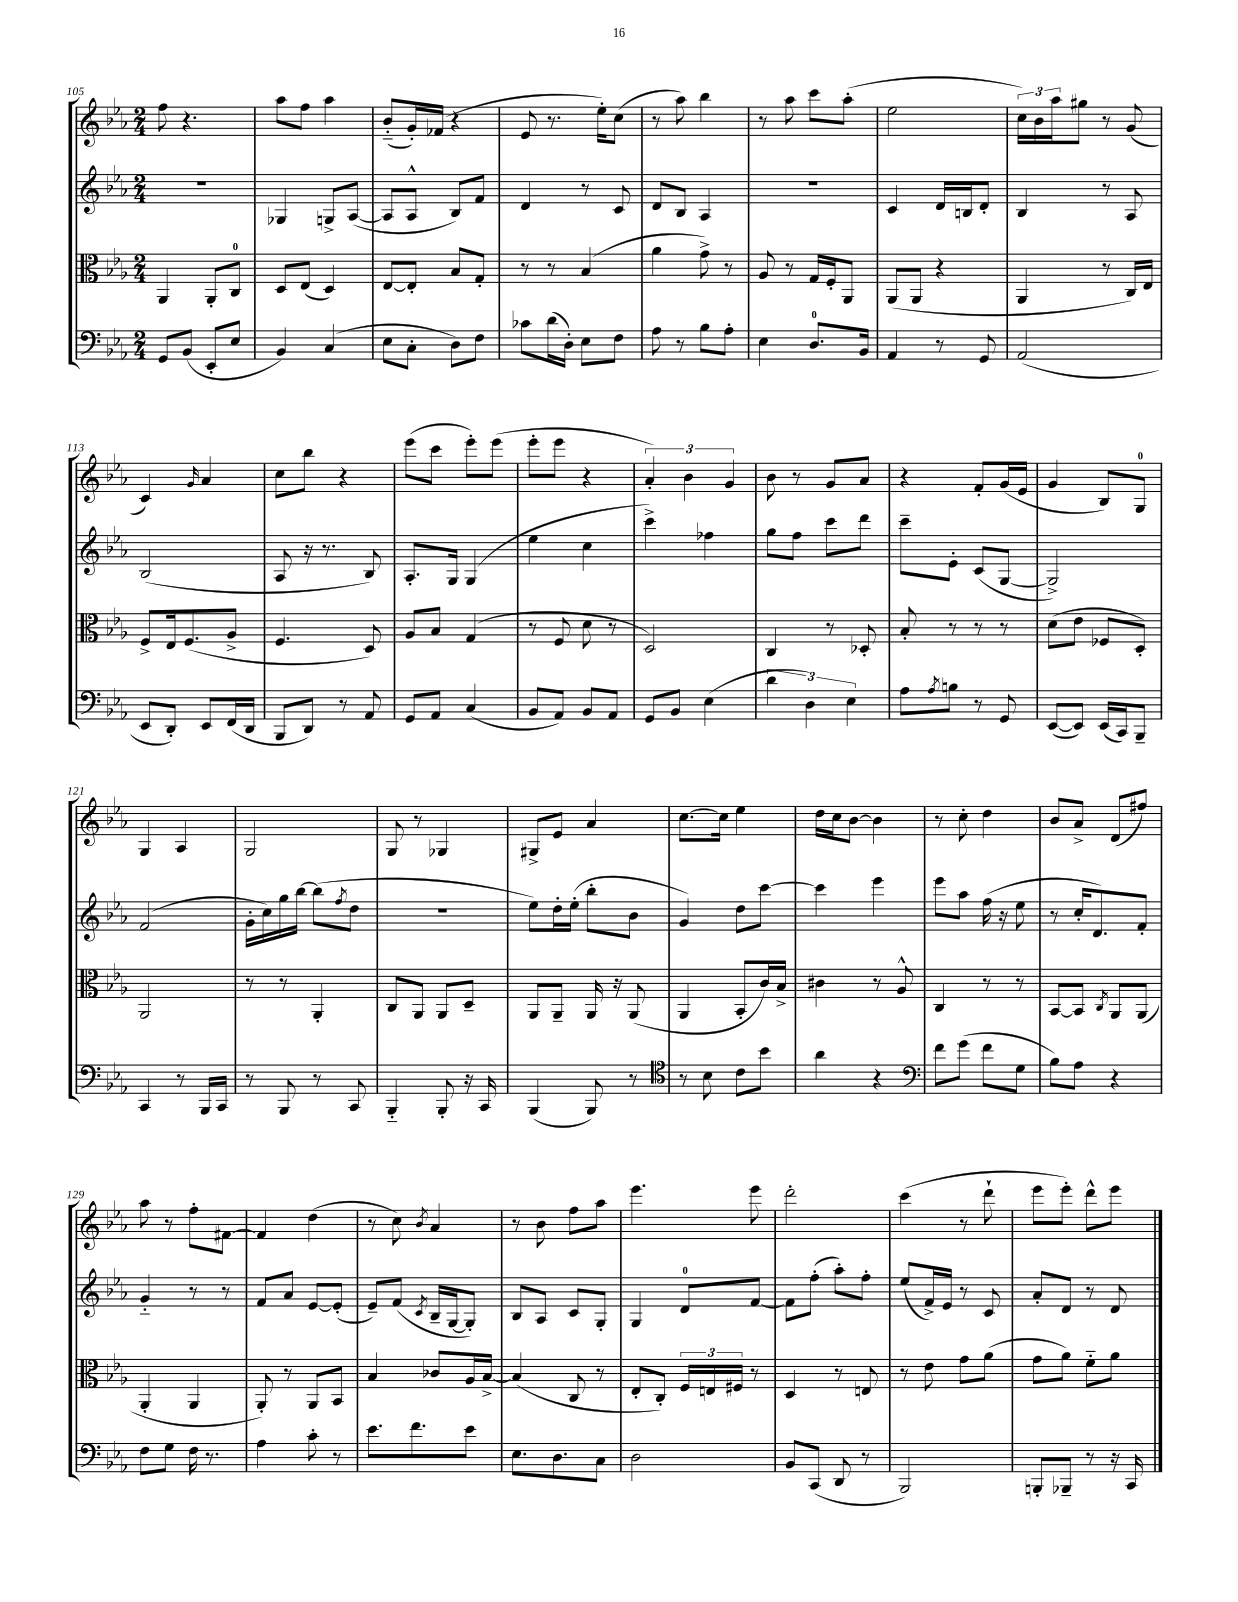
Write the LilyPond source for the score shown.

<<
\new StaffGroup <<
\new Staff = "s0" {
    \clef treble \key ees \major \numericTimeSignature \time 2/4
    f''8 r4. |
    aes''8 f''8 aes''4 |
    bes'8-_( g'16-.) fes'16( r4 |
    ees'8 r8. ees''16-.) c''8( |
    r8 aes''8) bes''4 |
    r8 aes''8 c'''8 aes''8-.( |
    ees''2 |
    \tuplet 3/2 { c''16) bes'16 aes''16 } gis''8 r8 g'8( |
    c'4) \grace { g'16 } aes'4 |
    c''8 bes''8 r4 |
    ees'''8( c'''8 ees'''8-.) ees'''8( |
    ees'''8-. ees'''8 r4 |
    \tuplet 3/2 { aes'4-.) bes'4 g'4 } |
    bes'8 r8 g'8 aes'8 |
    r4 f'8-. g'16( ees'16 |
    g'4 bes8) g8-0 |
    g4 aes4 |
    g2 |
    g8 r8 ges4 |
    gis8-> ees'8 aes'4 |
    c''8.~ c''16 ees''4 |
    d''16 c''16 bes'8~ bes'4 |
    r8 c''8-. d''4 |
    bes'8 aes'8-> d'8( fis''8) |
    aes''8 r8 f''8-. fis'8~ |
    fis'4 d''4( |
    r8 c''8) \acciaccatura { bes'8 } aes'4 |
    r8 bes'8 f''8 aes''8 |
    ees'''4. ees'''8 |
    d'''2-. |
    c'''4( r8 d'''8-! |
    ees'''8 ees'''8-.) d'''8-^ ees'''8 \bar "|." |
}
\new Staff = "s1" {
    \clef treble \key ees \major \numericTimeSignature \time 2/4
    R2 |
    ges4 g8-> aes8~( |
    aes8 aes8-^ bes8) f'8 |
    d'4 r8 c'8 |
    d'8 bes8 aes4 |
    r2 |
    c'4 d'16 b16 d'8-. |
    bes4 r8 aes8 |
    bes2( |
    aes8 r16 r8. bes8) |
    aes8.-. g16 g4( |
    ees''4 c''4 |
    c'''4->) fes''4 |
    g''8 f''8 c'''8 d'''8 |
    c'''8-- ees'8-. c'8( g8~ |
    g2->) |
    f'2( |
    g'16-. c''16) g''16 bes''16~ bes''8( \acciaccatura { f''8 } d''8 |
    R2 |
    ees''8) d''16-. ees''16-.( bes''8-. bes'8 |
    g'4) d''8 c'''8~ |
    c'''4 ees'''4 |
    ees'''8 aes''8 f''16( r16 ees''8 |
    r8 c''16-. d'8.) f'8-. |
    g'4-_ r8 r8 |
    f'8 aes'8 ees'8~ ees'8-.( |
    ees'8--) f'8( \acciaccatura { c'8 } bes16-- g16~ g8-.) |
    bes8 aes8 c'8 g8-. |
    g4 d'8-0 f'8~ |
    f'8 f''8-.( aes''8-.) f''8-. |
    ees''8( f'16->) ees'16 r8 c'8 |
    aes'8-. d'8 r8 d'8 \bar "|." |
}
\new Staff = "s2" {
    \clef alto \key ees \major \numericTimeSignature \time 2/4
    aes,4 aes,8-. c8-0 |
    d8 ees8( d4) |
    ees8~ ees8-. bes8 g8-. |
    r8 r8 bes4( |
    aes'4 g'8->) r8 |
    aes8 r8 g16 f16-. aes,8 |
    aes,8( aes,8 r4 |
    aes,4 r8 c16) ees16 |
    f8-> ees16 f8.( aes8-> |
    f4. d8) |
    aes8 bes8 g4( |
    r8 f8 d'8 r8 |
    d2) |
    c4 r8 des8-. |
    bes8-. r8 r8 r8 |
    d'8( ees'8 fes8 d8-.) |
    aes,2 |
    r8 r8 aes,4-. |
    c8 aes,8 aes,8 d8-- |
    aes,8 aes,8-- aes,16 r16 aes,8( |
    aes,4 bes,8-. c'16) bes16-> |
    cis'4 r8 aes8-^ |
    c4 r8 r8 |
    bes,8~ bes,8 \acciaccatura { c8 } aes,8 aes,8( |
    aes,4-. aes,4 |
    aes,8-.) r8 aes,8 bes,8 |
    bes4 ces'8 aes16 bes16~-> |
    bes4( c8 r8 |
    ees8-. c8-.) \tuplet 3/2 { f16 e16 fis16 } r8 |
    d4 r8 e8 |
    r8 ees'8 g'8 aes'8( |
    g'8 aes'8) f'8-_ aes'8 \bar "|." |
}
\new Staff = "s3" {
    \clef bass \key ees \major \numericTimeSignature \time 2/4
    g,8 bes,8( ees,8-. ees8 |
    bes,4) c4( |
    ees8 c8-. d8) f8 |
    ces'8 d'16( d16-.) ees8 f8 |
    aes8 r8 bes8 aes8-. |
    ees4 d8.-0 bes,16 |
    aes,4 r8 g,8 |
    aes,2( |
    ees,8 d,8-.) ees,8 f,16( d,16 |
    bes,,8 d,8) r8 aes,8 |
    g,8 aes,8 c4( |
    bes,8 aes,8) bes,8 aes,8 |
    g,8 bes,8 ees4( |
    \tuplet 3/2 { d'4 d4) ees4 } |
    aes8 \acciaccatura { aes8 } b8 r8 g,8 |
    ees,8~( ees,8) ees,16( c,16) bes,,8-- |
    c,4 r8 bes,,16 c,16 |
    r8 bes,,8 r8 c,8 |
    bes,,4-_ bes,,8-. r16 c,16 |
    bes,,4( bes,,8) r8 |
    \clef tenor r8 bes8 c'8 bes'8 |
    aes'4 r4 |
    \clef bass f'8 g'8( f'8 g8 |
    bes8) aes8 r4 |
    f8 g8 f16 r8. |
    aes4 c'8-. r8 |
    ees'8. f'8. ees'8 |
    ees8. d8. c8 |
    d2 |
    bes,8 c,8( d,8 r8 |
    bes,,2) |
    b,,8-. bes,,8-- r8 r16 c,16 \bar "|." |
}
>>
>>
\layout { \context { \Score currentBarNumber = #105 } }
